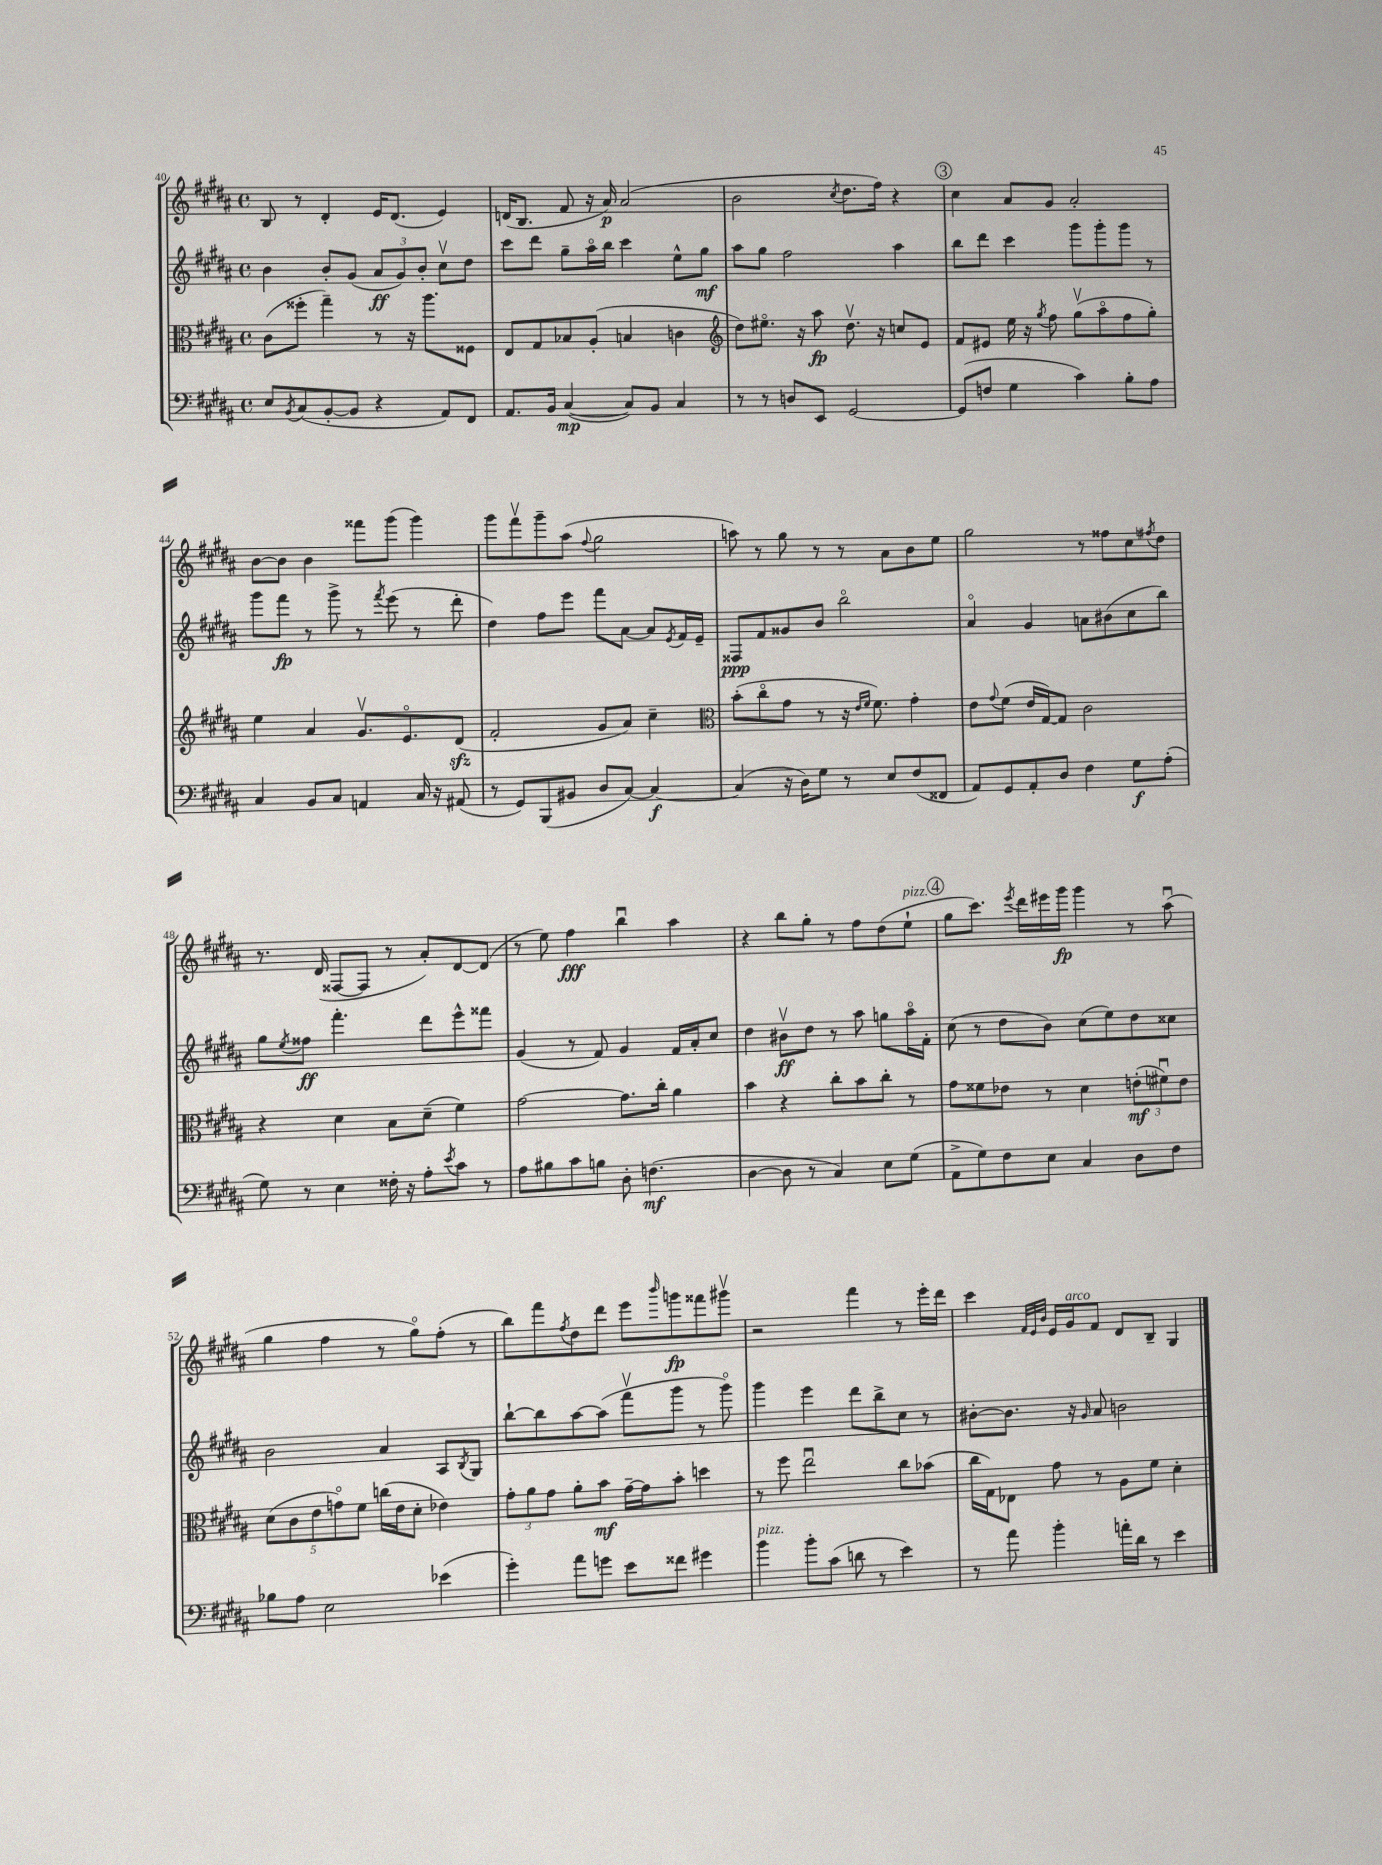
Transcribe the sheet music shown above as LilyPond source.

<<
\new StaffGroup <<
\new Staff = "s0" {
    \clef treble \key b \major \defaultTimeSignature \time 4/4
    b8 r8 dis'4-. e'16 dis'8.( e'4) |
    d'16( b8. fis'8 r16 ais'16\p) ais'2( |
    b'2 \acciaccatura { cis''8 } dis''8. fis''16) r4 |
    \mark \markup { \circle "3" } cis''4 ais'8 gis'8 ais'2-. |
    b'8~ b'8 b'4 fisis'''8 gis'''8( gis'''4) |
    gis'''8 fis'''8\upbow gis'''8-- ais''8( \appoggiatura { fis''8 } gis''2 |
    a''8) r8 gis''8 r8 r8 ais'8 b'8 e''8 |
    gis''2 r8 fisis''8 cis''8 \acciaccatura { fis''8 } dis''8 |
    r8. dis'16( fisis8~ fisis8 r8 ais'8-.) dis'8~ dis'8( |
    r8 e''8) fis''4\fff b''4\downbow ais''4 |
    r4 b''8 gis''8-. r8 fis''8 dis''8( e''8-!^\markup { \italic "pizz." } |
    \mark \markup { \circle "4" } gis''8 cis'''8.) \acciaccatura { e'''8 } dis'''16 eis'''16 gis'''16\fp gis'''4 r8 ais''8\downbow( |
    gis''4 fis''4 r8 gis''8\flageolet) fis''8-.( r8 |
    b''8) fis'''8 \acciaccatura { fis''8 } dis''8 dis'''8 e'''8 \grace { b'''16 } g'''8\fp fisis'''8 gis'''8\upbow |
    r2 fis'''4 r8 e'''16-. dis'''16 |
    cis'''4 \grace { fis'32 e'32 b'32 } e'16 gis'16^\markup { \italic "arco" } fis'8 dis'8 b8-- gis4 \bar "|." |
}
\new Staff = "s1" {
    \clef treble \key b \major \defaultTimeSignature \time 4/4
    b'4 b'8-. gis'8( \tuplet 3/2 { ais'8\ff gis'8) b'8-. } cis''8\upbow dis''8 |
    cis'''8 dis'''8 gis''8-- ais''16\flageolet b''16 cis'''4 e''8-^ gis''8\mf |
    ais''8 gis''8 fis''2 ais''4 |
    \mark \markup { \circle "3" } b''8 dis'''8 cis'''4 gis'''8 gis'''8-. gis'''8 r8 |
    gis'''8 fis'''8\fp r8 gis'''8-> r8 \acciaccatura { fis'''8 } e'''8( r8 dis'''8-. |
    dis''4) fis''8 e'''8 fis'''8 ais'8~ ais'8 \acciaccatura { e'8 } fis'16 e'16-- |
    fisis8\ppp fis'8 gisis'8 b'8 b''2\flageolet |
    ais'4\flageolet gis'4 a'8 bis'8( cis''8 b''8) |
    gis''8 \acciaccatura { e''8 } fisis''8\ff fis'''4.-. dis'''8 e'''8-^ fisis'''8 |
    gis'4( r8 fis'8) gis'4 fis'16 ais'16-. cis''8 |
    dis''4 bis'8\upbow\ff dis''8 r8 ais''8 g''8 ais''16\flageolet fis'16-. |
    \mark \markup { \circle "4" } cis''8( r8 dis''8 b'8) cis''8( e''8) dis''8 cisis''8 |
    b'2 ais'4 ais8 \acciaccatura { b8 } gis8 |
    b''8~-! b''8 ais''8~ ais''8( fis'''8\upbow gis'''8 r8 gis'''8\flageolet) |
    gis'''4 e'''4 dis'''8 b''8-> cis''8 r8 |
    bis'8~-. bis'8. r16 \grace { gis'16 } ais'8 b'2 \bar "|." |
}
\new Staff = "s2" {
    \clef alto \key b \major \defaultTimeSignature \time 4/4
    cis'8( fisis''8-. gis''4--) r8 r16 ais''8. fisis8 |
    e8 gis8 bes8 ais8-.( b4 c'4 |
    \clef treble dis''8) eis''8.\flageolet r16 ais''8\fp dis''8.\upbow r16 c''8 e'8 |
    \mark \markup { \circle "3" } fis'8 eis'8 e''16 r16 \acciaccatura { gis''8 } fis''8 gis''8\upbow( ais''8\flageolet fis''8 gis''8-.) |
    e''4 ais'4 gis'8.\upbow e'8.\flageolet dis'8\sfz( |
    fis'2-. gis'8 ais'8) cis''4-- |
    \clef alto b'8-.( cis''8\flageolet gis'8 r8 r16 \grace { e'16 fis'16 } fis'8.) gis'4-. |
    e'8 \appoggiatura { gis'8 } fis'8( e'16 gis16~) gis8 cis'2 |
    r4 dis'4 b8 dis'8--( fis'4) |
    gis'2~ gis'8. cis''16-. ais'4 |
    b'4 r4 cis''8-. b'8 cis''8-. r8 |
    \mark \markup { \circle "4" } gis'8 fisis'8 ees'8 r8 dis'4 \tuplet 3/2 { e'8-.\mf( fis'8\downbow) e'8 } |
    \tuplet 5/4 { dis'8( cis'8 e'8 g'8\flageolet) fis'8 } c''16( e'16 dis'8-. ees'4) |
    \tuplet 3/2 { gis'8-. ais'8 gis'8 } ais'8-. b'8\mf gis'16~-- gis'16 b'8-. d''4 |
    r8 fis''8 e''2\downbow cis''8 bes'8( |
    cis''16 gis16) ees8 gis'8 r8 ais8 fis'8 dis'4-. \bar "|." |
}
\new Staff = "s3" {
    \clef bass \key b \major \defaultTimeSignature \time 4/4
    e8 \acciaccatura { b,8 } cis8( b,8~-. b,8 r4 ais,8) fis,8 |
    ais,8. b,16 cis4~\mp( cis8) b,8 cis4 |
    r8 r8 d8 e,8 gis,2~ |
    \mark \markup { \circle "3" } gis,8( f8 gis4 cis'4) b8-. ais8 |
    cis4 b,8 cis8 a,4 cis16 r16 ais,8( |
    r8 gis,8) b,,8( bis,8 dis8 cis8~) cis4~\f |
    cis4( r16 dis16) gis8 r8 e8 fis8( fisis,8 |
    ais,8) gis,8 ais,8-. dis8 fis4 gis8\f ais8-.( |
    gis8) r8 e4 fisis16-. r16 ais8-. \acciaccatura { e'8 } cis'8 r8 |
    ais8 bis8 cis'8 b8 dis8-. f4.\mf( |
    dis4~ dis8 r8 cis4) e8 gis8( |
    \mark \markup { \circle "4" } ais,8-> gis8) fis8 e8 cis4 dis8 fis8 |
    bes8 ais8 e2 ees'4( |
    gis'4-.) ais'8 g'8 e'8 fisis'8 gis'4 |
    b'4^\markup { \italic "pizz." } b'8-. cis'8( d'8 r8 e'4) |
    r8 ais'8 b'4-. a'16-. dis'16 r8 e'4 \bar "|." |
}
>>
>>
\layout { \context { \Score currentBarNumber = #40 } }
